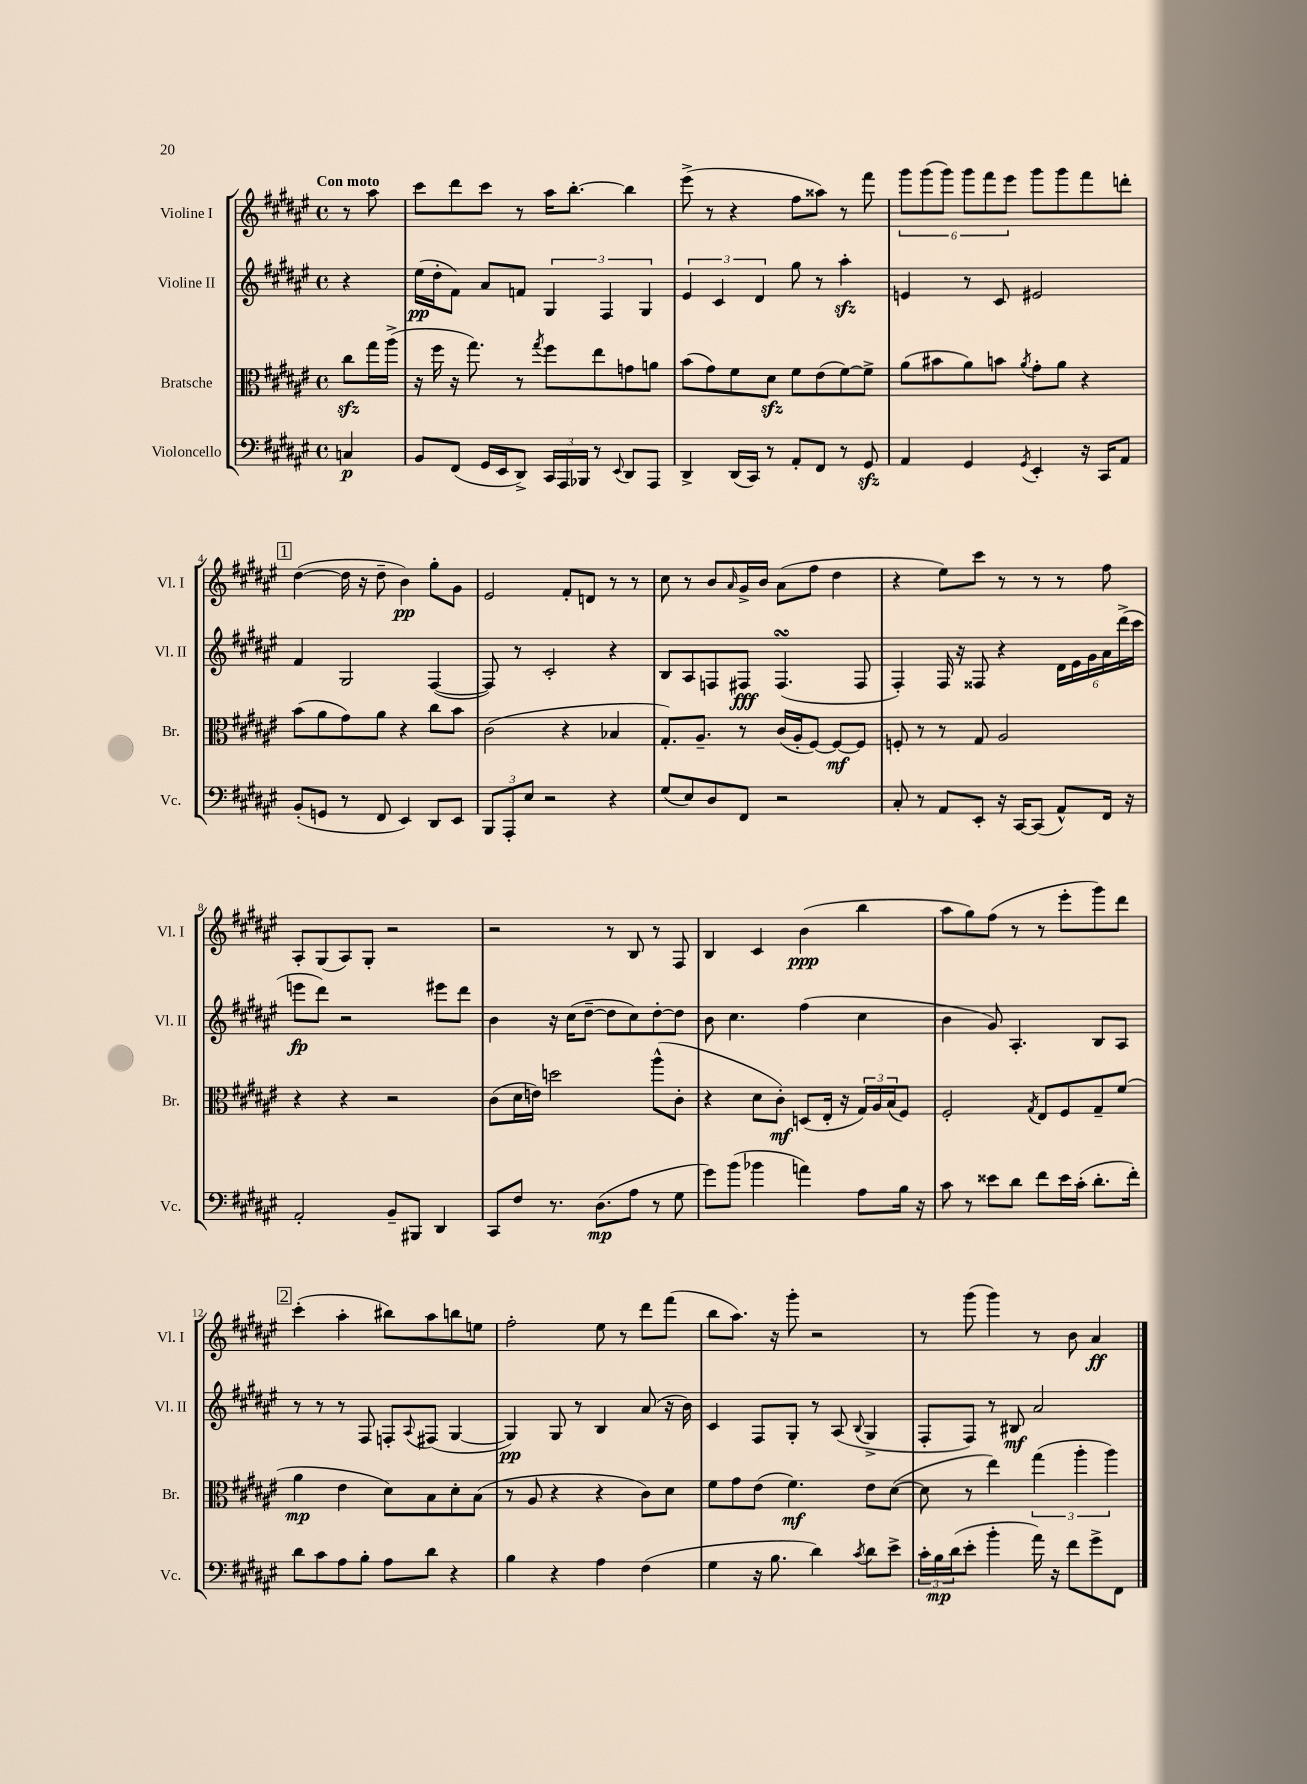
<<
\new StaffGroup <<
\new Staff = "s0" \with { instrumentName = "Violine I" shortInstrumentName = "Vl. I" } {
    \clef treble \key fis \major \defaultTimeSignature \time 4/4 \partial 4 \tempo "Con moto"
    r8 ais''8 |
    cis'''8 dis'''8 cis'''8 r8 ais''16 b''8.~-. b''4 |
    eis'''8->( r8 r4 fis''8 aisis''8) r8 fis'''8 |
    \tuplet 6/4 { gis'''8 gis'''8( gis'''8) gis'''8 fis'''8 eis'''8 } gis'''8 gis'''8 fis'''8 d'''8-. |
    \mark \markup { \box "1" } dis''4~( dis''16 r16 dis''8-- b'4\pp) gis''8-. gis'8 |
    eis'2 fis'8-. d'8 r8 r8 |
    cis''8 r8 b'8 \grace { ais'16 } gis'16-> b'16 ais'8( fis''8 dis''4 |
    r4 eis''8) cis'''8 r8 r8 r8 fis''8 |
    ais8-. gis8( ais8) gis8-. r2 |
    r2 r8 b8 r8 fis8 |
    b4 cis'4 b'4\ppp( b''4 |
    ais''8 gis''8) fis''8( r8 r8 eis'''8-. gis'''8) dis'''8 |
    \mark \markup { \box "2" } cis'''4-.( ais''4-. bis''8) ais''8 b''8 e''8 |
    fis''2-. eis''8 r8 dis'''8 fis'''8( |
    b''8 ais''8.) r16 gis'''8-. r2 |
    r8 gis'''8( gis'''4) r8 b'8 ais'4\ff \bar "|." |
}
\new Staff = "s1" \with { instrumentName = "Violine II" shortInstrumentName = "Vl. II" } {
    \clef treble \key fis \major \defaultTimeSignature \time 4/4 \partial 4
    r4 |
    eis''16\pp( dis''16-. fis'8) ais'8 f'8 \tuplet 3/2 { gis4 fis4 gis4 } |
    \tuplet 3/2 { eis'4 cis'4 dis'4 } gis''8 r8 ais''4-.\sfz |
    e'4 r8 cis'8 eis'2 |
    \mark \markup { \box "1" } fis'4 gis2 fis4~( |
    fis8) r8 cis'2-. r4 |
    b8 ais8 f8 fis8\fff fis4.\turn( fis8 |
    fis4-.) fis16 r16 fisis8 r4 \tuplet 6/4 { dis'16 eis'16 gis'16 ais'16 dis'''16->( cis'''16 } |
    e'''8\fp dis'''8) r2 eis'''8 dis'''8 |
    b'4 r16 cis''16( dis''8~-- dis''8 cis''8) dis''8~-. dis''8 |
    b'8 cis''4. fis''4( cis''4 |
    b'4 gis'8) ais4.-. b8 ais8 |
    \mark \markup { \box "2" } r8 r8 r8 fis8 f8-. \appoggiatura { ais8 } fis8( gis4~ |
    gis4\pp) gis8 r8 b4 ais'8( r16 b'16) |
    cis'4 fis8 gis8-. r8 ais8( \appoggiatura { b8 } gis4-> |
    fis8-. fis8) r8 bis8\mf ais'2 \bar "|." |
}
\new Staff = "s2" \with { instrumentName = "Bratsche" shortInstrumentName = "Br." } {
    \clef alto \key fis \major \defaultTimeSignature \time 4/4 \partial 4
    cis''8\sfz gis''16 ais''16->( |
    r16 fis''16 r16 gis''8.) r8 \acciaccatura { gis''8 } fis''8 eis''8 g'8 a'8 |
    b'8( gis'8) fis'8 dis'8\sfz fis'8 eis'8( fis'8~) fis'8-> |
    ais'8( bis'8 ais'8) b'8 \acciaccatura { ais'8 } gis'8-. ais'8 r4 |
    \mark \markup { \box "1" } b'8( ais'8 gis'8) ais'8 r4 cis''8 b'8 |
    cis'2( r4 bes4 |
    gis8.-.) ais8.-- r8 cis'16( ais16-. fis8~) fis8~\mf fis8 |
    f8-. r8 r8 gis8 ais2 |
    r4 r4 r2 |
    cis'8( dis'16 e'16) d''2 ais''8-^( cis'8-. |
    r4 dis'8 cis'8-.\mf) d8( eis16-. r16 \tuplet 3/2 { gis16) ais16 b16( } fis8) |
    fis2-. \acciaccatura { gis8 } eis8 fis8 gis8-- fis'8( |
    \mark \markup { \box "2" } ais'4\mp eis'4 dis'8) b8 dis'8-. b8( |
    r8 ais8 r4 r4 cis'8) dis'8 |
    fis'8 gis'8 eis'8( fis'4.\mf) eis'8 dis'8~( |
    dis'8 r8 eis''4) \tuplet 3/2 { gis''4( ais''4-. ais''4) } \bar "|." |
}
\new Staff = "s3" \with { instrumentName = "Violoncello" shortInstrumentName = "Vc." } {
    \clef bass \key fis \major \defaultTimeSignature \time 4/4 \partial 4
    c4\p |
    b,8 fis,8( gis,16 eis,16 dis,8->) \tuplet 3/2 { cis,16 ais,,16 bes,,16 } r8 \appoggiatura { eis,8 } dis,8 ais,,8 |
    dis,4-> dis,16( cis,16) r8 ais,8-. fis,8 r8 gis,8\sfz |
    ais,4 gis,4 \acciaccatura { gis,8 } eis,4-. r16 cis,16 ais,8 |
    \mark \markup { \box "1" } b,8-.( g,8 r8 fis,8 eis,4) dis,8 eis,8 |
    \tuplet 3/2 { b,,8 ais,,8-. eis8 } r2 r4 |
    gis8( eis8) dis8 fis,8 r2 |
    cis8-. r8 ais,8 eis,8-. r16 cis,16~ cis,8( ais,8-^) fis,16 r16 |
    ais,2-. b,8-- bis,,8 dis,4 |
    cis,8 fis8 r8. dis8.\mp( ais8 r8 gis8 |
    gis'8) b'8( bes'4 a'4) ais8 b16 r16 |
    cis'8 r8 eisis'8 dis'8 fis'8 eisis'16 cis'16-.( dis'8.-. fis'16-.) |
    \mark \markup { \box "2" } dis'8 cis'8 ais8 b8-. ais8 dis'8 r4 |
    b4 r4 ais4 fis4( |
    gis4 r16 b8. dis'4) \acciaccatura { cis'8 } dis'8 eis'8-> |
    \tuplet 3/2 { cis'16-. b16\mp dis'16( } eis'8-. b'4-. ais'16) r16 fis'8 gis'8-> fis,8 \bar "|." |
}
>>
>>
